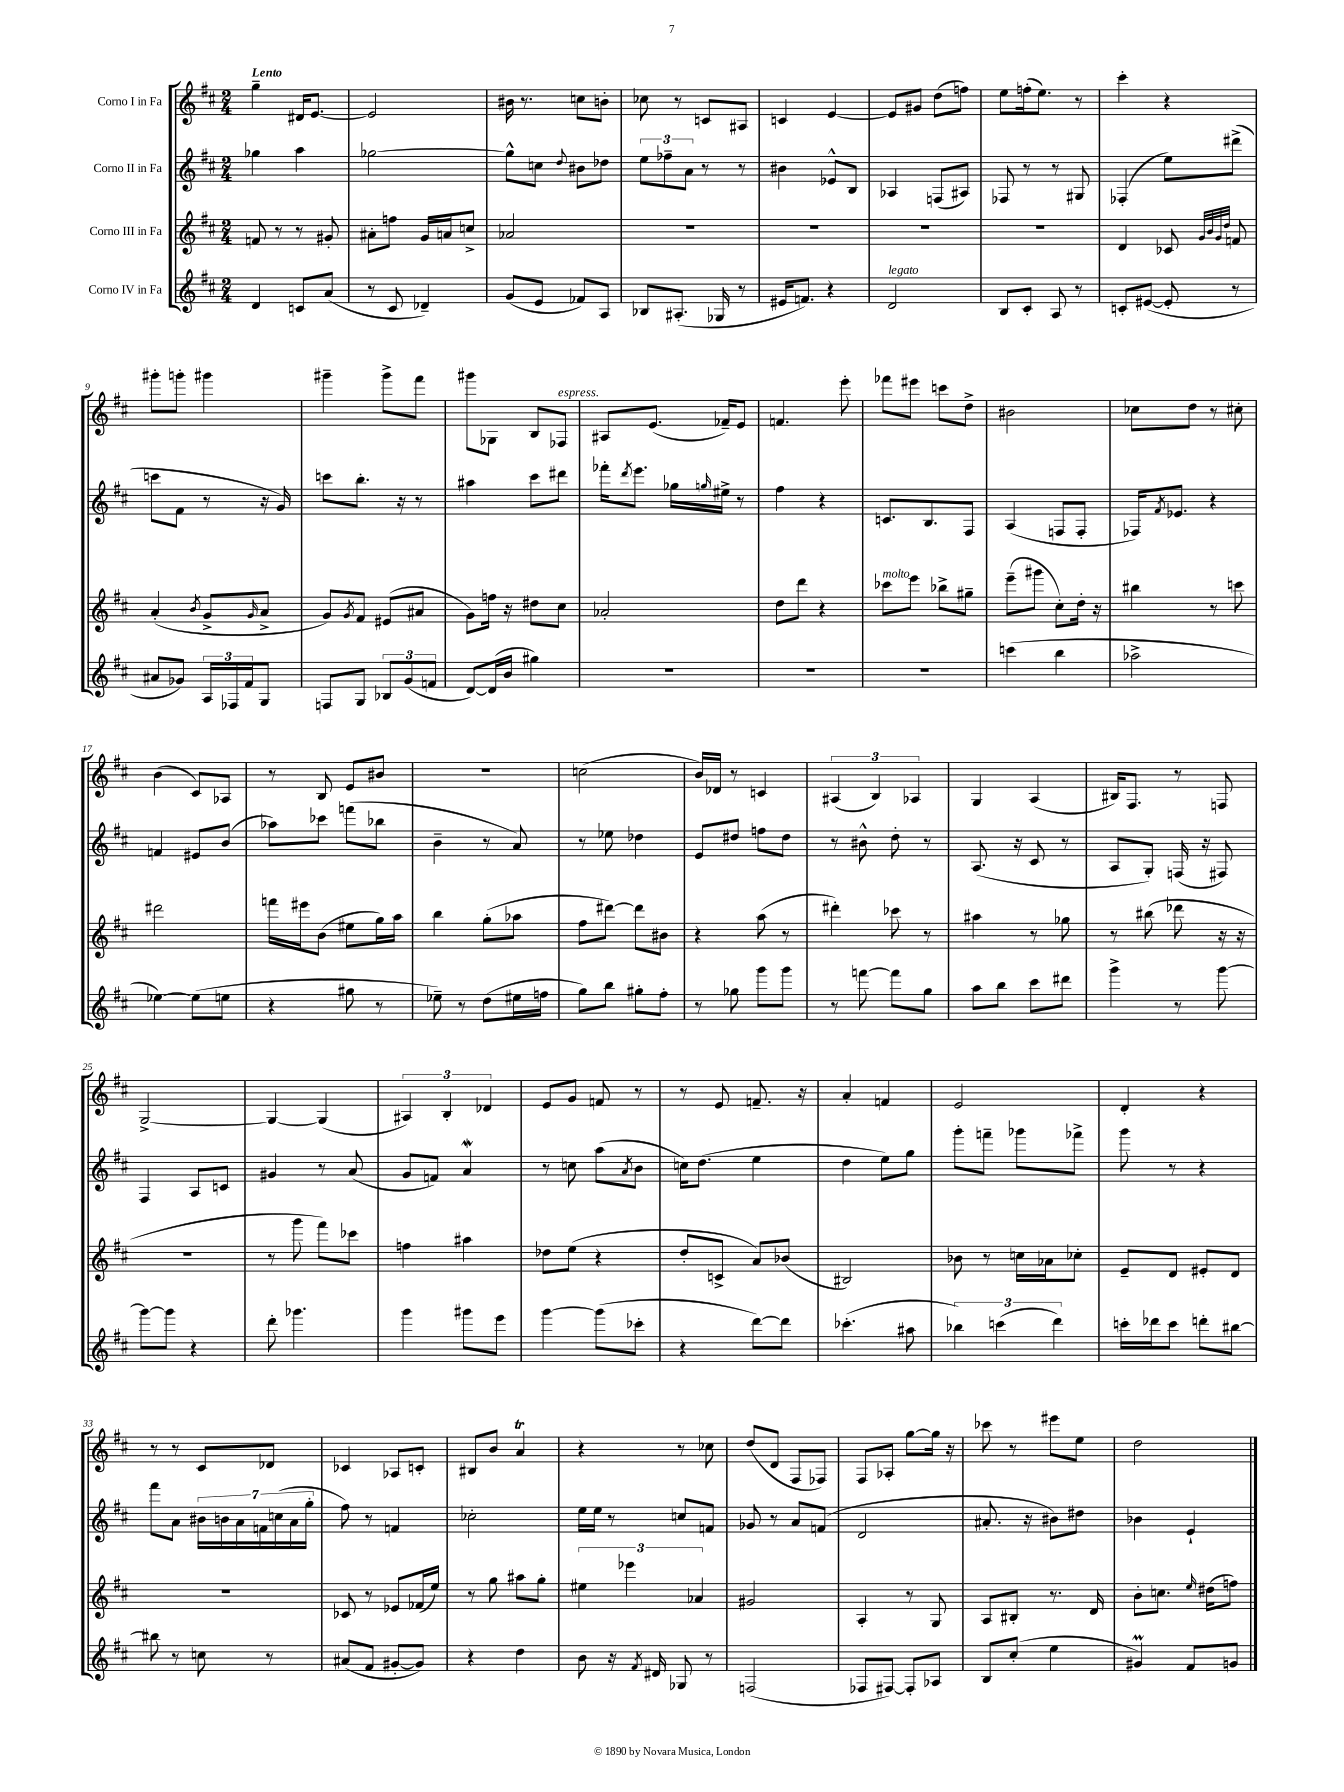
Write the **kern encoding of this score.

**kern	**kern	**kern	**kern
*staff4	*staff3	*staff2	*staff1
*clefG2	*clefG2	*clefG2	*clefG2
*k[f#c#]	*k[f#c#]	*k[f#c#]	*k[f#c#]
*M2/4	*M2/4	*M2/4	*M2/4
4d	8f	4gg-	4gg~
.	8r	.	.
8c	8r	4aa	16d#
.	.	.	[8.e
(8a	8g#'	.	.
=	=	=	=
8r	8a#'	[2gg-	2e]
8c#	8ff	.	.
4d-~)	16g	.	.
.	16a	.	.
.	8cc^	.	.
=	=	=	=
(8g	2a-	8gg-^^]	16b#
.	.	.	8.r
8e	.	8cc	.
.	.	8qqdd	.
8f-)	.	8b#	8cc
8A	.	8dd-	8b'
=	=	=	=
8B-	2r	12ee	8cc-
.	.	12ff-~	.
(8.A#'	.	.	8r
.	.	12a	.
.	.	8r	8c
16G-	.	.	.
8r	.	8r	8A#
=	=	=	=
16e#	2r	4b#	4c
8.f)	.	.	.
4r	.	8e-^^	[4e
.	.	8B	.
=	=	=	=
2d	2r	4A-	8e]
.	.	.	8g#
.	.	(8F	(8dd
.	.	8A#)	8ff)
=	=	=	=
8B	2r	8F-	8ee
8c#'	.	8r	(16ff'
.	.	.	8.ee)
8A	.	8r	.
8r	.	8G#	8r
=	=	=	=
8c'	4d	(4F-'	4ccc#'
([8e#	.	.	.
8e#']	8c-	8ee)	4r
.	32qqg	.	.
.	32qqb	.	.
.	32qqg	.	.
.	32qqdd	.	.
8r	8f	(8ddd#^	.
=	=	=	=
8a#	(4a'	8ccc	8ggg#'
8g-)	.	8f#	8ggg'
.	8qb	.	.
24A	8g^	8r	4ggg#
24F-	.	.	.
24f#	.	.	.
.	16qqg	.	.
8G	8a^	16r	.
.	.	16g)	.
=	=	=	=
8F	8g)	8ccc	4ggg#~
.	8qg	.	.
8G	8f#	8.bb'	.
12B-	(8e#	.	8ggg#^
.	.	16r	.
(12g	.	.	.
.	8a#	8r	8fff#
12f	.	.	.
=	=	=	=
[8d)	8g)	4aa#	8ggg#
(16d]	16ff	.	8G-
16b	16r	.	.
4gg#)	8dd#	8ccc#	8B
.	8cc#	8ddd#	8F-
=	=	=	=
2r	2a-'	16fff-'	8A#
.	.	8qddd	.
.	.	8.eee	.
.	.	.	(8.e
.	.	16gg-	.
.	.	16qqgg	.
.	.	16ee#^	16f-~)
.	.	8r	8e
=	=	=	=
2r	8dd	4ff#	4.f
.	8ddd	.	.
.	4r	4r	.
.	.	.	8eee'
=	=	=	=
2r	8ccc-	8.c	8fff-
.	8eee	.	8eee#
.	.	8.B	.
.	8bb-^	.	8ccc
.	8gg#~	8F#	8dd^
=	=	=	=
(4ccc	(8eee~	(4A	2b#
.	8ggg#	.	.
4bb	8cc#')	8F	.
.	16dd'	8F'	.
.	16r	.	.
=	=	=	=
2aa-^	4bb#	16F-)	8cc-
.	.	8qf#	.
.	.	8.e-	.
.	.	.	8dd
.	8r	4r	8r
.	8ccc	.	8cc#'
=	=	=	=
[4ee-)	2ddd#	4f	(4b
(8ee-]	.	8e#	8c#)
8ee	.	(8b	8A-
=	=	=	=
4r	16fff	8aa-)	8r
.	16eee#	.	.
.	(8b	8ccc-	8B
8gg#	8ee#	(8fff	8e
8r	16gg)	8bb-	8b#
.	16aa	.	.
=	=	=	=
8ee-~)	4bb	4b~	2r
8r	.	.	.
(8dd	(8gg'	8r	.
16ee#	8aa-	8a)	.
16ff	.	.	.
=	=	=	=
8gg)	8ff#	8r	(2cc
8bb	[8ddd#)	8ee-	.
8gg#'	8ddd#]	4dd-	.
8ff#'	8b#	.	.
=	=	=	=
8r	4r	8e	16b)
.	.	.	16d-
8gg-	.	8dd#	8r
8ggg	(8aa	8ff	4c
8ggg	8r	8dd#	.
=	=	=	=
8r	4ddd#')	8r	(6A#
[8fff	.	8b#^^	.
.	.	.	6B)
8fff]	8ccc-	8dd'	.
.	.	.	6A-
8gg	8r	8r	.
=	=	=	=
8aa	4aa#	(8.A	4G
8bb	.	.	.
.	.	16r	.
8ccc#	8r	8c#	(4A
8ddd#	8gg-	8r	.
=	=	=	=
4ggg^	8r	8A	16B#)
.	.	.	8.F#
.	(8bb#	8G')	.
8r	8ddd-	(16F	8r
.	.	16r	.
[8ggg	16r	8F#)	8F
.	16r	.	.
=	=	=	=
8ggg_	2r	4F#	[2G^
8ggg]	.	.	.
4r	.	8A	.
.	.	8c	.
=	=	=	=
8ddd'	8r	4g#	4G_
4.ggg-	8ggg	.	.
.	8fff#)	8r	(4G]
.	8ccc-	(8a	.
=	=	=	=
4ggg	4ff	8g	6A#)
.	.	8f)	.
.	.	.	6B'
8ggg#	4aa#	4a	.
.	.	.	6d-
8eee	.	.	.
=	=	=	=
[4ggg	8dd-	8r	8e
.	(8ee	8cc	8g
(8ggg]	4r	(8aa	8f
.	.	8qa	.
8ccc-'	.	8b	8r
=	=	=	=
4r	8dd'	16cc)	8r
.	.	(8.dd	.
.	8c^	.	8e
[8ddd)	8a)	4ee	8.f~
8ddd]	(8b-	.	.
.	.	.	16r
=	=	=	=
(4.ccc-'	2B#)	4dd	4a'
.	.	8ee)	4f
8aa#	.	8gg	.
=	=	=	=
6bb-)	8b-	8ggg'	2e
.	8r	8fff~	.
(6ccc	.	.	.
.	16cc	8ggg-	.
.	16a-	.	.
6ddd)	.	.	.
.	8cc-'	8fff-^	.
=	=	=	=
16ccc'	8e~	8ggg	4d'
16ddd-	.	.	.
8ccc	8d	8r	.
8ddd'	8e#'	4r	4r
[8bb#	8d	.	.
=	=	=	=
8bb#]	2r	8fff#	8r
8r	.	8a	8r
8cc	.	28b#	8c#
.	.	28b	.
.	.	28a	.
.	.	28f	.
8r	.	.	8d-
.	.	(28cc	.
.	.	28a	.
.	.	28gg'	.
=	=	=	=
(8a#	8c-	8ff#)	4c-
8f#	8r	8r	.
[8g#'	8e-	4f	8A-
8g#])	(16f-	.	8c'
.	16ee)	.	.
=	=	=	=
4r	8r	2cc-'	8B#
.	8gg	.	8b
4dd	8aa#	.	4a
.	8gg'	.	.
=	=	=	=
8b	6ee#	16ee	4r
.	.	16ee	.
16r	.	8r	.
.	6eee-	.	.
8qf#	.	.	.
16d#	.	.	.
8G-	.	8cc	8r
.	6a-	.	.
8r	.	8f	8cc-
=	=	=	=
(2F	2g#	8g-	(8dd
.	.	8r	8d
.	.	8a	8F#
.	.	(8f	8F-)
=	=	=	=
8F-	4A'	2d	8F#
[8F#)	.	.	8A-'
8F#']	8r	.	[8gg
8A-	8G	.	16gg]
.	.	.	16r
=	=	=	=
8B	8A	8.a#'	8ccc-
(8cc#'	8B#'	.	8r
.	.	16r	.
4ee	8.r	8b#)	8eee#
.	.	8dd#	8ee
.	16d	.	.
=	=	=	=
4g#)	8b'	4b-	2dd
.	8.cc	.	.
8f#	.	4e`	.
.	16qqee	.	.
.	(16dd#	.	.
8g	8ff)	.	.
==	==	==	==
*-	*-	*-	*-
